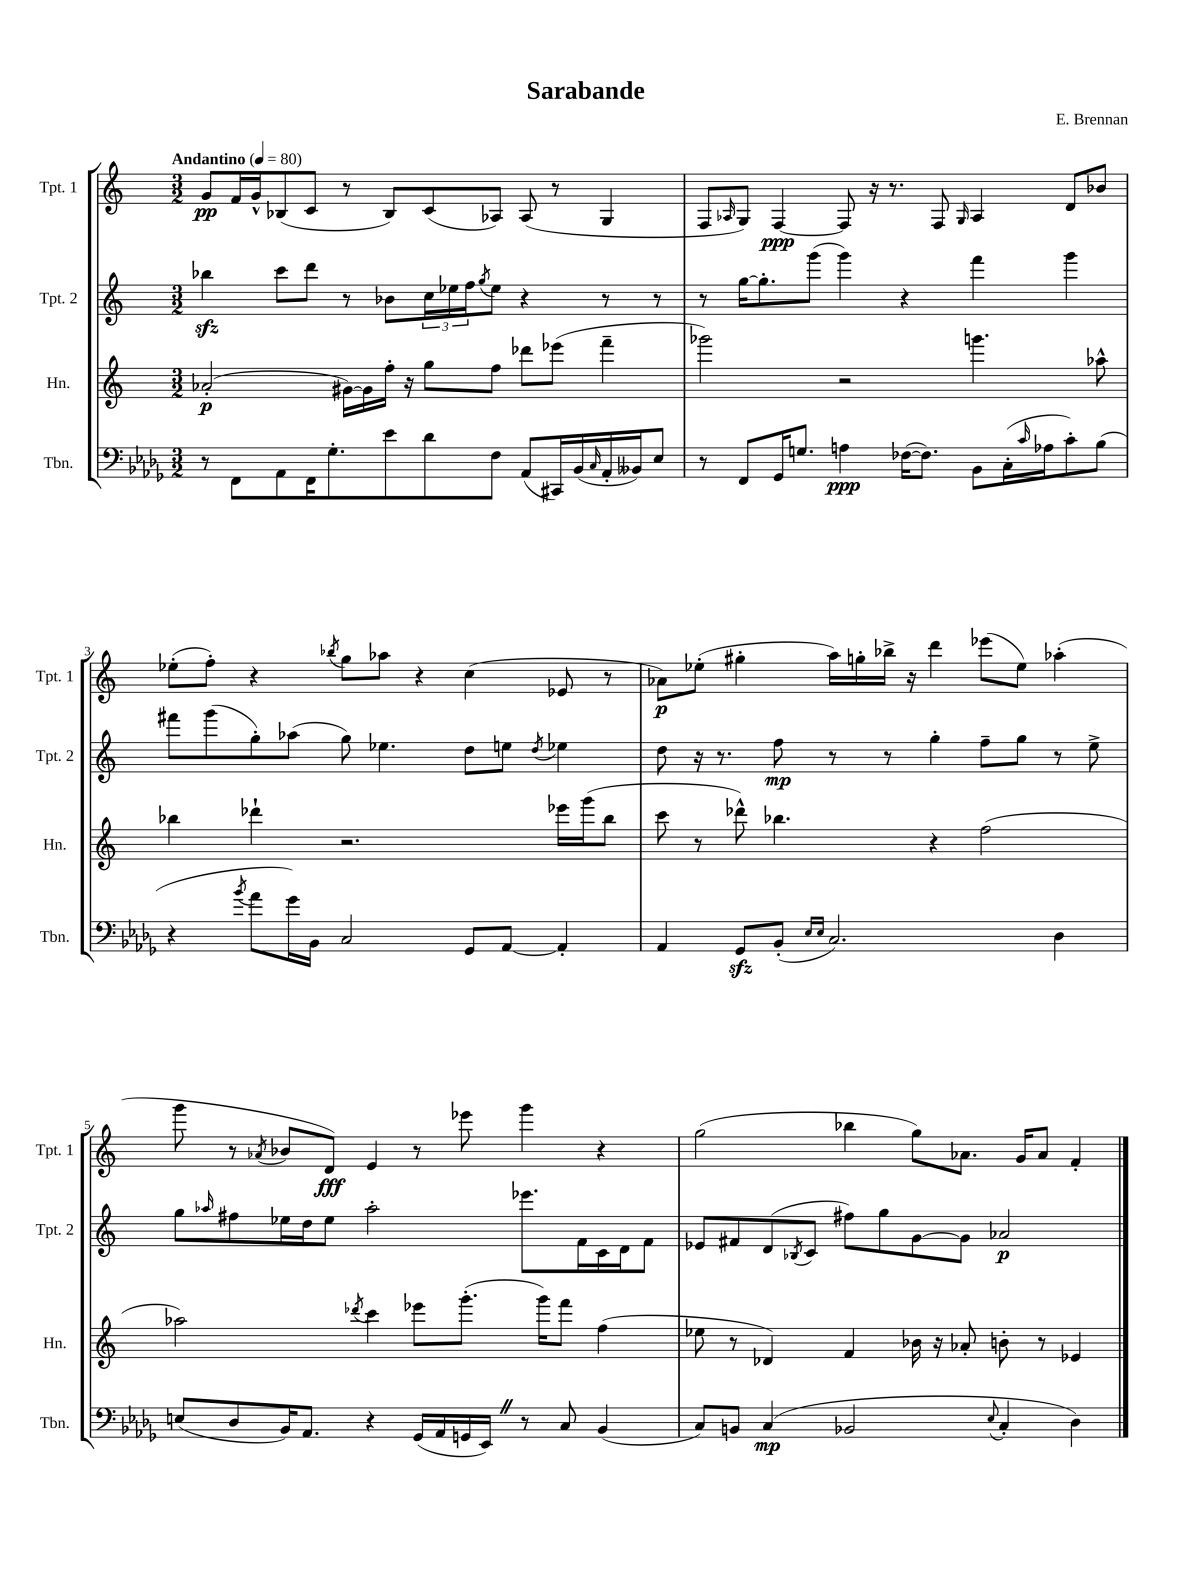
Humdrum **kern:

**kern	**kern	**kern	**kern
*staff4	*staff3	*staff2	*staff1
*clefF4	*clefG2	*clefG2	*clefG2
*k[b-e-a-d-g-]	*k[]	*k[]	*k[]
*M3/2	*M3/2	*M3/2	*M3/2
*MM80	*MM80	*MM80	*MM80
8r	(2a-'	4bb-	8g
8FF	.	.	16f
.	.	.	16g^^
8AA-	.	8ccc	(8B-
16FF	.	8ddd	8c
8.G-'	.	.	.
.	[16g#)	8r	8r
.	16g#]	.	.
8e-	16ff'	8b-	8B-)
.	16r	.	.
8d-	8gg	24cc	(8c
.	.	24ee-	.
.	.	24ff	.
.	.	8qgg	.
8F	8ff	8ee-	8A-)
(8AA-	8ddd-	4r	(8A-
16CC#)	(8eee-	.	8r
(16BB-	.	.	.
16qqC	.	.	.
16AA-'	4fff~	8r	4G
16BB--)	.	.	.
8E-	.	8r	.
=	=	=	=
8r	2ggg-)	8r	8F
.	.	.	16qqA-
8FF	.	[16gg	8G)
.	.	8.gg']	.
16GG-	.	.	[4F
8.G	.	.	.
.	.	(8ggg	.
4A	2r	4ggg)	8F]
.	.	.	16r
.	.	.	8.r
([16F-	.	4r	.
8.F-])	.	.	.
.	.	.	8F
.	.	.	16qqG
8BB-	4.ggg	4fff	4A-
(16C'	.	.	.
16qqc	.	.	.
16A-	.	.	.
8c')	.	4ggg	8d
(8B-	8aa-^^	.	8b-
=	=	=	=
4r	4bb-	8fff#	(8ee-'
.	.	(8ggg	8ff')
8qb-	.	.	.
8a-	4ddd-`	8gg')	4r
16g-)	.	(8aa-	.
16BB-	.	.	.
.	.	.	8qbb-
2C	2.r	8gg)	8gg
.	.	4.ee-	8aa-
.	.	.	4r
8GG-	.	8dd	(4cc
[8AA-	.	8ee	.
.	.	8qdd	.
4AA-']	16eee-	4ee-	8e-
.	(16ggg	.	.
.	8bb-	.	8r
=	=	=	=
4AA-	8ccc	8dd	8a-)
.	8r	16r	(8ee-'
.	.	8.r	.
8GG-	8ddd-^^)	.	4gg#'
(8BB-'	4.bb-	8ff	.
16qqE-	.	.	.
16qqE-	.	.	.
2.C)	.	8r	16aa)
.	.	.	16gg'
.	.	8r	16bb-^
.	.	.	16r
.	4r	4gg'	4ddd
.	(2ff	8ff~	(8eee-
.	.	8gg	8ee-)
4D-	.	8r	(4aa-'
.	.	8ee^	.
=	=	=	=
(8E	2aa-)	8gg	8ggg
.	.	16qqaa-	.
8D-	.	8ff#	8r
.	.	.	8qa-
16BB-)	.	16ee-	8b-
8.AA-	.	16dd	.
.	.	8ee-	8d)
.	8qddd-	.	.
4r	4ccc	2aa-'	4e
(16GG-	8eee-	.	8r
16AA-	.	.	.
16GG	(8.ggg'	.	8eee-
16EE-)	.	.	.
8r	.	8.eee-	4ggg
.	16ggg)	.	.
8C	8fff	.	.
.	.	16f	.
(4BB-	(4ff	16c	4r
.	.	16d	.
.	.	8f	.
=	=	=	=
8C)	8ee-	8e-	(2gg
8BB	8r	8f#	.
(4C	4d-)	(8d	.
.	.	8qB-	.
.	.	8c	.
2BB-	4f	8ff#)	4bb-
.	.	8gg	.
.	16b-	[8g	8gg)
.	16r	.	.
.	8a-'	8g]	8.a-
8qqE-	.	.	.
4C'	8b'	2a-	.
.	.	.	16g
.	8r	.	8a-
4D-)	4e-	.	4f'
==	==	==	==
*-	*-	*-	*-
